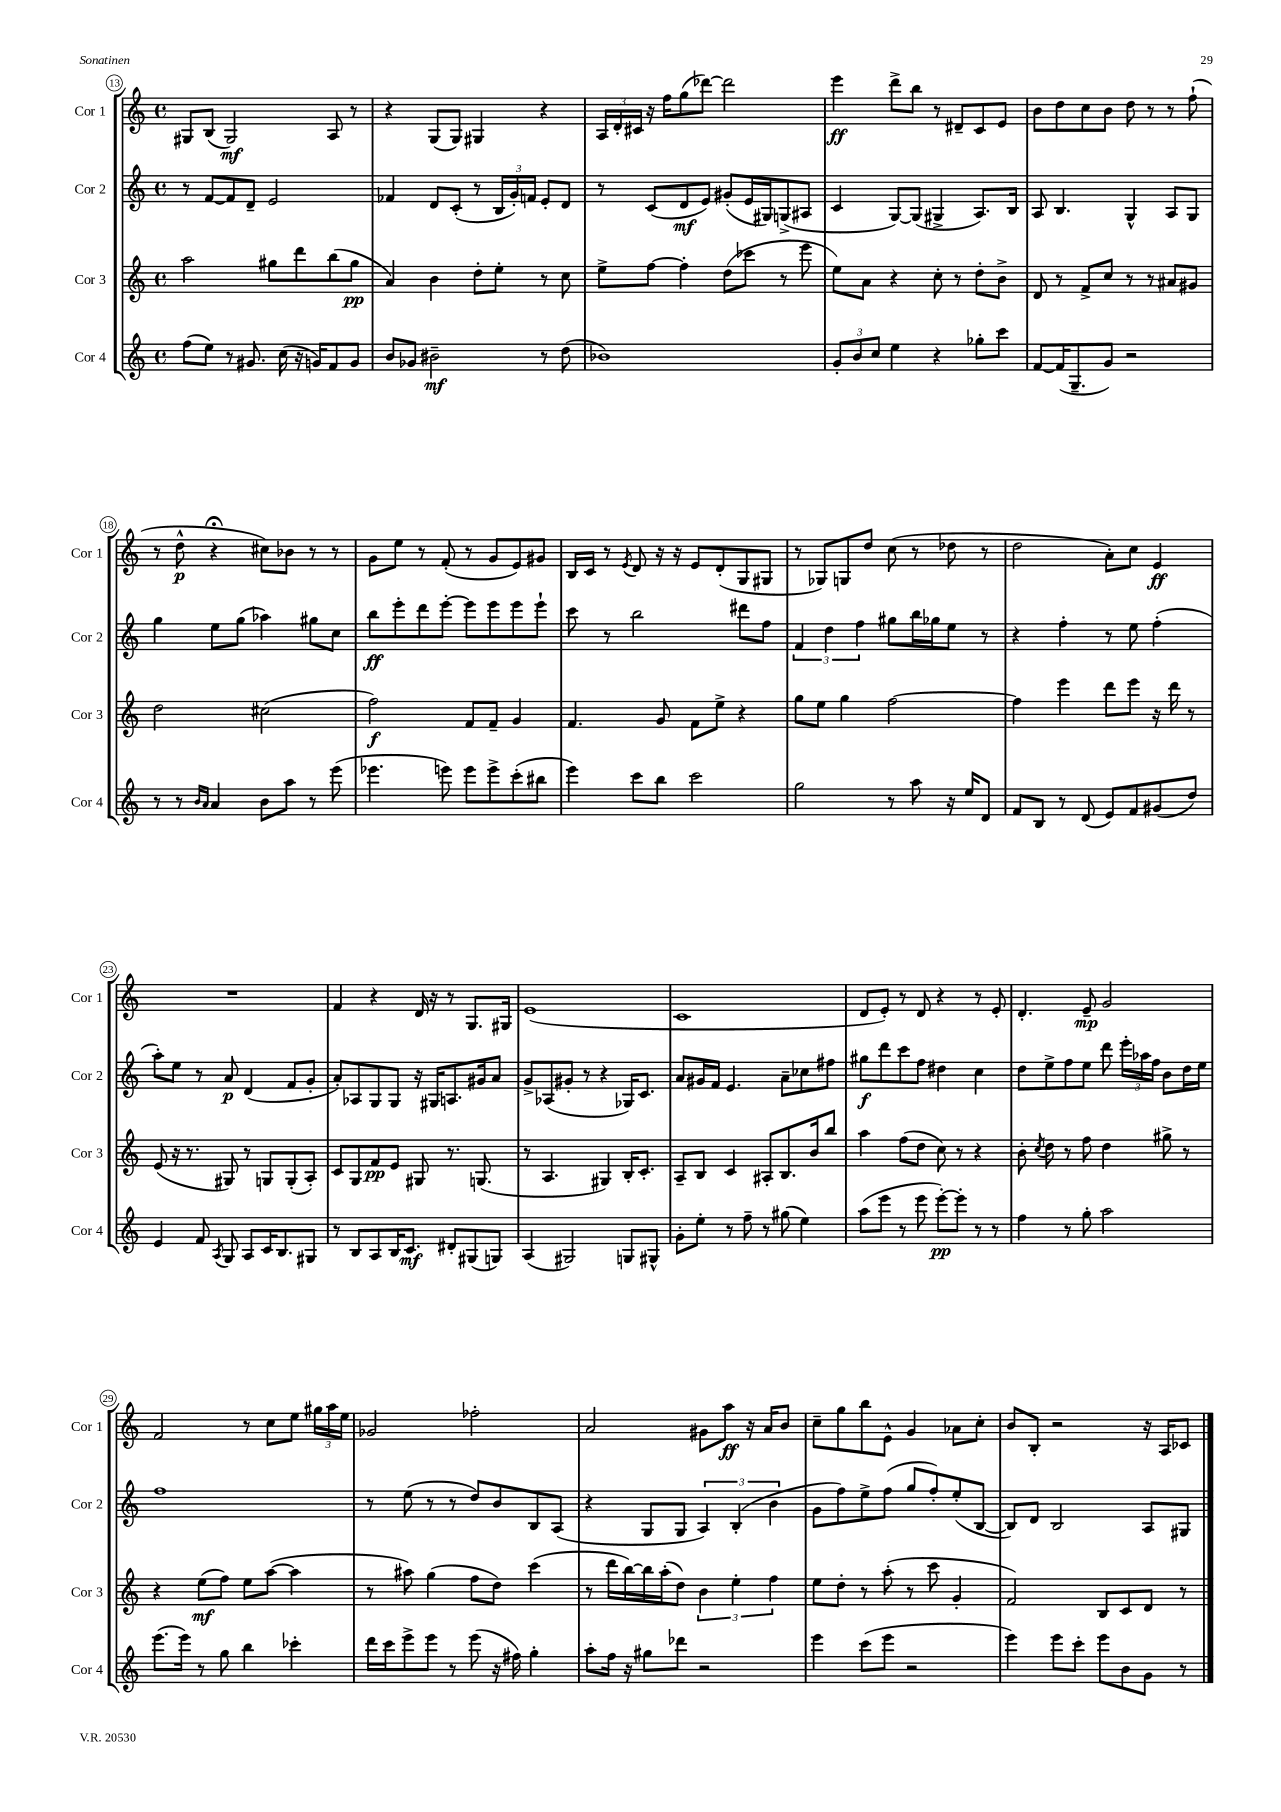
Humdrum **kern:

**kern	**kern	**kern	**kern
*staff4	*staff3	*staff2	*staff1
*clefG2	*clefG2	*clefG2	*clefG2
*k[]	*k[]	*k[]	*k[]
*M4/4	*M4/4	*M4/4	*M4/4
*met(c)	*met(c)	*met(c)	*met(c)
(8ff	2aa	8r	8G#
8ee)	.	[8f	(8B
8r	.	8f]	2G#)
8.g#	.	8d~	.
.	8gg#	2e	.
(16cc	.	.	.
16r	8ddd	.	.
16g)	.	.	.
8f	(8bb	.	8A
8g	8gg#	.	8r
=	=	=	=
8b	4a)	4f-	4r
8g-	.	.	.
2b#~	4b	8d	(8G
.	.	(8c'	8G)
.	8dd'	8r	4G#
.	8ee'	24B	.
.	.	24g')	.
.	.	24f	.
8r	8r	8e'	4r
(8dd	8cc	8d	.
=	=	=	=
1b-)	8ee^	8r	24A
.	.	.	24d'
.	.	.	24c#
.	[8ff	(8c	16r
.	.	.	16ff
.	4ff']	8d	(8gg
.	.	8e)	[8ddd-)
.	(8dd	(8g#'	2ddd-]
.	8ccc-	16e	.
.	.	16G#)	.
.	8r	(8G^	.
.	8eee	8A#	.
=	=	=	=
12g'	8ee)	4c	4eee
12b	.	.	.
.	8a	.	.
12cc	.	.	.
4ee	4r	[8G)	8ddd^
.	.	(8G]	8bb
4r	8cc'	4G#^	8r
.	8r	.	8d#~
8gg-'	8dd'	8.A)	8c
8ccc	8b^	.	8e
.	.	16B	.
=	=	=	=
[8f	8d	8A	8b
(16f]	8r	4.B	8dd
8.G~	.	.	.
.	8f^	.	8cc
8g)	8cc	.	8b
2r	8r	4G^^	8dd
.	8r	.	8r
.	8a#	8A	8r
.	8g#	8G	(8ff`
=	=	=	=
8r	2dd	4gg	8r
8r	.	.	8dd^^
16qqb	.	.	.
16qqa	.	.	.
4a	.	8ee	4r;
.	.	(8gg	.
8b	(2cc#	4aa-)	8cc#)
8aa	.	.	8b-
8r	.	8gg#	8r
(8eee	.	8cc	8r
=	=	=	=
4.eee-	2ff)	8bb	8g
.	.	8eee'	8ee
.	.	8ddd	8r
8eee)	.	[8eee'	(8f'
8eee	8f	8eee]	8r
8eee^	8f~	8eee	8g
(8ccc'	4g	8eee	8e)
8bb#	.	8eee`	8g#
=	=	=	=
4eee)	4.f	8ccc	16B
.	.	.	16c
.	.	8r	8r
.	.	.	8qe
8ccc	.	2bb	8d
8bb	8g	.	16r
.	.	.	16r
2ccc	8f	.	8e
.	8ee^	.	(8d'
.	4r	8ddd#	8G
.	.	8ff	8G#
=	=	=	=
2gg	8gg	6f	8r
.	8ee	.	8G-)
.	.	6dd	.
.	4gg	.	8G
.	.	6ff	.
.	.	.	8dd
8r	[2ff	8gg#	(8cc
8aa	.	16bb	8r
.	.	16gg-	.
16r	.	8ee	8dd-
16ee	.	.	.
8d	.	8r	8r
=	=	=	=
8f	4ff]	4r	2dd
8B	.	.	.
8r	4eee	4ff'	.
(8d	.	.	.
8e)	8ddd	8r	8a')
8f	8eee	8ee	8cc
(8g#	16r	(4ff'	4e
.	16ddd	.	.
8dd)	8r	.	.
=	=	=	=
4e	(8e	8aa')	1r
.	16r	8ee	.
.	8.r	.	.
8f	.	8r	.
8qA	.	.	.
8G	8G#)	8a	.
8A	8r	(4d	.
16c	8G	.	.
8.B	.	.	.
.	(8G'	8f	.
8G#	8A')	8g'	.
=	=	=	=
8r	8c	8a')	4f
8B	8G	8A-	.
8A	8f	8G	4r
16B	8e	8G	.
8.c	.	.	.
.	8G#	16r	16d
.	.	16G#	16r
8d#'	8.r	8.A	8r
(8G#	.	.	8.G
.	(8.G	16g#	.
8G)	.	8a	.
.	.	.	16G#
=	=	=	=
(4A	8r	8g^	(1e
.	4.A	(8A-	.
2G#)	.	8g#'	.
.	.	8r	.
.	4G#)	4r	.
8G	16B'	16G-)	.
.	8.c'	8.c	.
8G#^^	.	.	.
=	=	=	=
8g'	8A~	8a	1c
8ee'	8B	16g#	.
.	.	16f	.
8r	4c	4.e	.
8ff~	.	.	.
8r	8A#'	.	.
(8gg#	8.B	8a~	.
4ee)	.	8cc-	.
.	16b	.	.
.	8bb	8ff#	.
=	=	=	=
(8aa	4aa	8gg#	8d
8eee	.	8ddd	8e')
8r	(8ff	8ccc	8r
8eee	8dd	8ff	8d
[8eee')	8cc)	4dd#	4r
8eee']	8r	.	.
8r	4r	4cc	8r
8r	.	.	8e'
=	=	=	=
4ff	8b'	8dd	4.d'
.	8qcc	.	.
.	8dd	8ee^	.
8r	8r	8ff	.
8gg'	8ff	8ee	8e~
2aa	4dd	8ddd	2g
.	.	24eee'	.
.	.	24aa-	.
.	.	24ff	.
.	8gg#^	8b	.
.	8r	16dd	.
.	.	16ee	.
=	=	=	=
(8.eee	4r	1ff	2f
16eee)	.	.	.
8r	(8ee	.	.
8gg	8ff)	.	.
4bb	8ee	.	8r
.	([8aa	.	8cc
4ccc-'	4aa]	.	8ee
.	.	.	24gg#
.	.	.	24aa
.	.	.	24ee
=	=	=	=
16ddd	8r	8r	2g-
16ccc	.	.	.
8eee^	8aa#)	(8ee	.
8eee	(4gg	8r	.
8r	.	8r	.
(8eee	8ff	8dd)	2ff-'
16r	8dd)	8b	.
16ff#)	.	.	.
4gg'	(4ccc	8B	.
.	.	(8A	.
=	=	=	=
8aa'	8r	4r	2a
16ff	16ddd	.	.
16r	[16bb)	.	.
8gg#	16bb]	8G	.
.	(16aa'	.	.
8ddd-	8dd)	8G	.
2r	6b	6A)	8g#
.	.	.	8aa
.	6ee'	(6B'	.
.	.	.	16r
.	.	.	16a
.	6ff	6b	.
.	.	.	8b
=	=	=	=
4eee	8ee	8g	8cc~
.	8dd'	8ff)	8gg
(8ccc	8r	8ee^	8bb
8eee	(8aa'	(8ff	8e^^
2r	8r	8gg	4g
.	8ccc	8ff')	.
.	4g'	(8ee'	8a-
.	.	[8B	8cc'
=	=	=	=
4eee)	2f)	8B])	8b
.	.	8d	8B'
8eee	.	2B	2r
8ccc'	.	.	.
8eee	8B	.	.
8b	8c	.	.
8g	8d	8A	16r
.	.	.	16A
8r	8r	8G#	8c-
==	==	==	==
*-	*-	*-	*-
